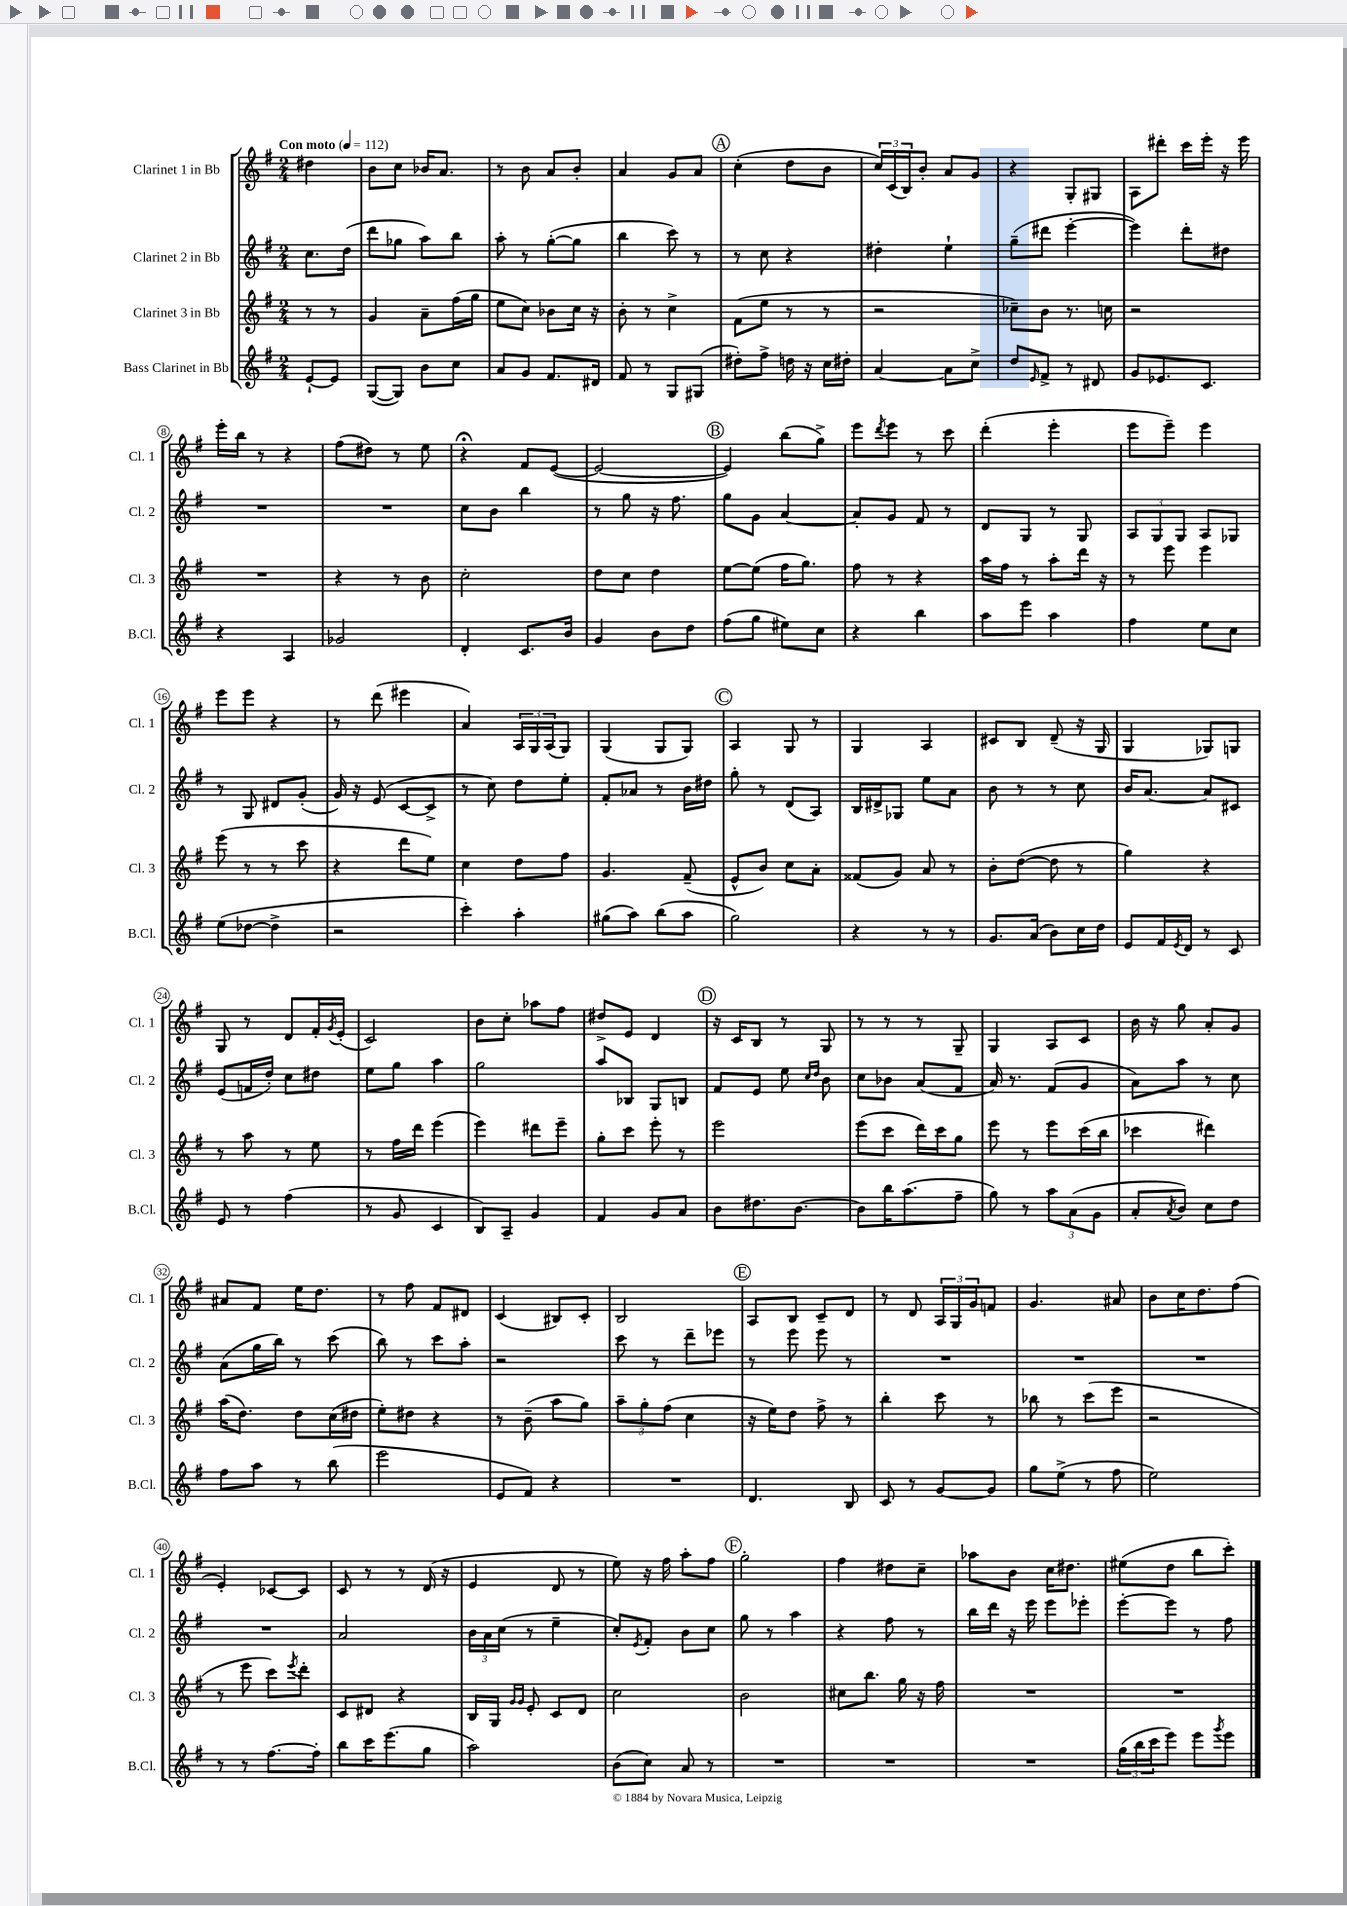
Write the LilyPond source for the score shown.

<<
\new StaffGroup <<
\new Staff = "s0" \with { instrumentName = "Clarinet 1 in Bb" shortInstrumentName = "Cl. 1" } {
    \clef treble \key g \major \numericTimeSignature \time 2/4 \partial 4 \tempo "Con moto" 4 = 112
    dis''4 |
    b'8 c''8 bes'16 a'8. |
    r8 b'8 a'8 b'8-. |
    a'4 g'8 a'8 |
    \mark \markup { \circle "A" } c''4-.( d''8 b'8 |
    \tuplet 3/2 { c''16) c'16( b16) } b'8-. a'8 g'8 |
    r4 g8-. gis8 |
    a8 dis'''8-. c'''16 e'''16-. r16 e'''16 |
    e'''16-. b''16 r8 r4 |
    fis''8( dis''8) r8 e''8 |
    r4\fermata fis'8 e'8~( |
    e'2~ |
    \mark \markup { \circle "B" } e'4) b''8( g''8->) |
    e'''8 \acciaccatura { d'''8 } e'''8 r8 c'''8 |
    d'''4-.( e'''4-. |
    e'''8 e'''8--) e'''4 |
    e'''8 e'''8 r4 |
    r8 d'''8( eis'''4 |
    a'4) \tuplet 3/2 { a16 g16 a16( } g8) |
    g4( g8 g8) |
    \mark \markup { \circle "C" } a4 g8 r8 |
    g4 a4 |
    cis'8 b8 d'8--( r16 g16 |
    g4 ges8) g8 |
    g8 r8 d'8 fis'16-. \acciaccatura { g'8 } e'16-.( |
    c'2) |
    b'8 c''8-. aes''8 fis''8 |
    dis''8-> e'8 d'4 |
    \mark \markup { \circle "D" } r16 c'16 b8 r8 g8 |
    r8 r8 r8 g8-- |
    g4 a8 c'8 |
    b'16 r16 g''8 a'8-. g'8 |
    ais'8 fis'8 e''16 d''8. |
    r8 fis''8 fis'8 dis'8 |
    c'4( bis8) c'8-. |
    b2 |
    \mark \markup { \circle "E" } a8 b8 c'8-- d'8 |
    r8 d'8 \tuplet 3/2 { a16 g16 g'16 } f'8 |
    g'4. ais'8 |
    b'8 c''16 d''8. fis''8( |
    e'4-.) ces'8~ ces'8 |
    c'8 r8 r8 d'16( r16 |
    e'4 d'8 r8 |
    e''8) r16 fis''16 a''8-. fis''8 |
    \mark \markup { \circle "F" } g''2-. |
    fis''4 dis''8 c''8-- |
    aes''8 b'8 c''16 dis''8. |
    eis''8( d''8 b''8 c'''8-.) \bar "|." |
}
\new Staff = "s1" \with { instrumentName = "Clarinet 2 in Bb" shortInstrumentName = "Cl. 2" } {
    \clef treble \key g \major \numericTimeSignature \time 2/4 \partial 4
    c''8. d''16( |
    d'''8 ges''8 a''8) b''8 |
    a''8-. r8 g''8~-.( g''8 |
    b''4 c'''8) r8 |
    \mark \markup { \circle "A" } r8 c''8 r4 |
    dis''4-. e''4-! |
    g''8--( dis'''8 e'''4~-. |
    e'''4) d'''8-. dis''8 |
    R2 |
    R2 |
    c''8 b'8 b''4 |
    r8 g''8 r16 fis''8. |
    \mark \markup { \circle "B" } g''8 g'8 a'4~ |
    a'8-. g'8 fis'8 r8 |
    d'8 g8 r8 g8 |
    \tuplet 3/2 { a8 g8 g8 } a8 ges8 |
    r8 g8 dis'8 g'8-.( |
    g'16) r16 e'8( c'8~ c'8-> |
    r8 c''8) d''8 e''8-. |
    fis'8-. aes'8 r8 b'16 dis''16 |
    \mark \markup { \circle "C" } g''8-. r8 d'8( a8) |
    b16 dis'16-> ges8 e''8 a'8 |
    b'8 r8 r8 c''8 |
    b'16 a'8.~ a'8 cis'8 |
    e'8( f'16 d''16-.) c''8 dis''8 |
    e''8 g''8 a''4 |
    g''2 |
    a''8 bes8 g8 b8 |
    \mark \markup { \circle "D" } fis'8 e'8 e''8 \grace { c''16 d''16 } b'8 |
    c''8 bes'8 a'8( fis'8 |
    a'16) r8. fis'8( g'8 |
    a'8) a''8 r8 c''8 |
    a'8( g''16 b''16) r8 c'''8( |
    b''8) r8 c'''8 a''8-. |
    r2 |
    c'''8 r8 d'''8-- ees'''8 |
    \mark \markup { \circle "E" } r8 e'''8 e'''8 r8 |
    R2 |
    R2 |
    R2 |
    R2 |
    a'2 |
    \tuplet 3/2 { b'16 a'16 c''16( } r8 e''4-- |
    c''8-.) \acciaccatura { e'8 } fis'8-. b'8 c''8 |
    \mark \markup { \circle "F" } g''8 r8 a''4 |
    r4 fis''8 r8 |
    b''16 d'''16 r16 e'''16 e'''8 ees'''8-. |
    e'''8~-. e'''8 r8 fis''8 \bar "|." |
}
\new Staff = "s2" \with { instrumentName = "Clarinet 3 in Bb" shortInstrumentName = "Cl. 3" } {
    \clef treble \key g \major \numericTimeSignature \time 2/4 \partial 4
    r8 r8 |
    g'4 a'8-- fis''16( g''16 |
    e''8 c''8) bes'8 c''16 r16 |
    b'8-. r8 c''4-> |
    \mark \markup { \circle "A" } fis'8( e''8 r8 r8 |
    r2 |
    ces''8--) b'8 r8. c''16 |
    r2 |
    R2 |
    r4 r8 b'8 |
    c''2-. |
    d''8 c''8 d''4 |
    \mark \markup { \circle "B" } e''8~ e''8( fis''16 g''8.) |
    fis''8 r8 r4 |
    a''16 fis''16 r8 a''8-. d'''16 r16 |
    r8 e'''8 e'''4 |
    e'''8( r8 r8 c'''8 |
    r4 d'''8 e''8) |
    c''4 d''8 fis''8 |
    g'4. fis'8--( |
    \mark \markup { \circle "C" } e'8-^ b'8) c''8 a'8-. |
    fisis'8( g'8) a'8 r8 |
    b'8-. d''8~( d''8 r8 |
    g''4) r4 |
    r8 a''8 r8 e''8 |
    r8 fis''16 d'''16 e'''4( |
    e'''4) dis'''8 e'''8-- |
    g''8-. c'''8 e'''8-. r8 |
    \mark \markup { \circle "D" } e'''2 |
    e'''8( c'''8 d'''16) c'''16 g''8 |
    e'''8 r8 e'''8 c'''16( b''16 |
    ces'''4 dis'''4) |
    a''16( d''8.) d''8 c''16( dis''16 |
    e''8-.) dis''8 r4 |
    r8 b'8--( a''8 g''8) |
    \tuplet 3/2 { a''8-- g''8-. fis''8( } c''4 |
    \mark \markup { \circle "E" } r16 e''16) d''8 fis''8-> r8 |
    b''4-. c'''8 r8 |
    bes''8 r8 c'''8( e'''8 |
    r2 |
    r8 e'''8 c'''8) \acciaccatura { e'''8 } d'''8-. |
    c'8 dis'8 r4 |
    b16 g16 \grace { g'16 g'16 } e'8-. c'8 d'8 |
    c''2 |
    \mark \markup { \circle "F" } b'2 |
    cis''8 b''8. g''16 r16 fis''16 |
    R2 |
    R2 \bar "|." |
}
\new Staff = "s3" \with { instrumentName = "Bass Clarinet in Bb" shortInstrumentName = "B.Cl." } {
    \clef treble \key g \major \numericTimeSignature \time 2/4 \partial 4
    e'8~-! e'8 |
    g8~( g8) b'8 c''8 |
    a'8 g'8 fis'8. dis'16 |
    fis'8 r8 g8 gis8( |
    \mark \markup { \circle "A" } dis''8-.) fis''8-> d''16 r16 c''16 dis''16-. |
    a'4~ a'8 c''8-> |
    d''8 \grace { e'16 } fis'8-> r8 dis'8 |
    g'8 ees'8. c'8. |
    r4 a4 |
    ges'2 |
    d'4-. c'8. b'16 |
    g'4 b'8 d''8 |
    \mark \markup { \circle "B" } fis''8( g''8 eis''8) c''8 |
    r4 b''4 |
    a''8 e'''8 a''4 |
    fis''4 e''8 c''8 |
    e''8( des''8~ des''4-> |
    r2 |
    c'''4-.) a''4-. |
    gis''8( a''8) b''8( a''8 |
    \mark \markup { \circle "C" } g''2) |
    r4 r8 r8 |
    g'8. a'16( b'8) c''16 d''16 |
    e'8 fis'16 \acciaccatura { e'8 } d'16 r8 c'8 |
    e'8 r8 fis''4( |
    r8 g'8 c'4 |
    b8) a8-- g'4 |
    fis'4 g'8 a'8 |
    \mark \markup { \circle "D" } b'8 dis''8. b'8.~ |
    b'8 b''16 a''8.( fis''8-- |
    g''8) r8 \tuplet 3/2 { a''8 a'8( g'8 } |
    a'8-. \acciaccatura { a'8 } b'8) c''8 d''8 |
    fis''8 a''8 r8 b''8( |
    e'''2 |
    e'8 fis'8) r4 |
    R2 |
    \mark \markup { \circle "E" } d'4. b8 |
    c'8 r8 g'8~ g'8 |
    g''8 e''8->( r8 fis''8 |
    e''2) |
    r8 r8 fis''8.~ fis''16-. |
    b''8 c'''16 e'''8.( g''8 |
    a''2) |
    b'8( c''8) a'8 r8 |
    \mark \markup { \circle "F" } R2 |
    R2 |
    R2 |
    \tuplet 3/2 { g''16( b''16 c'''16 } e'''8) e'''8 \acciaccatura { g'''8 } e'''8 \bar "|." |
}
>>
>>
\layout { \context { \Score \override BarNumber.stencil = #(make-stencil-circler 0.1 0.3 ly:text-interface::print) } }
